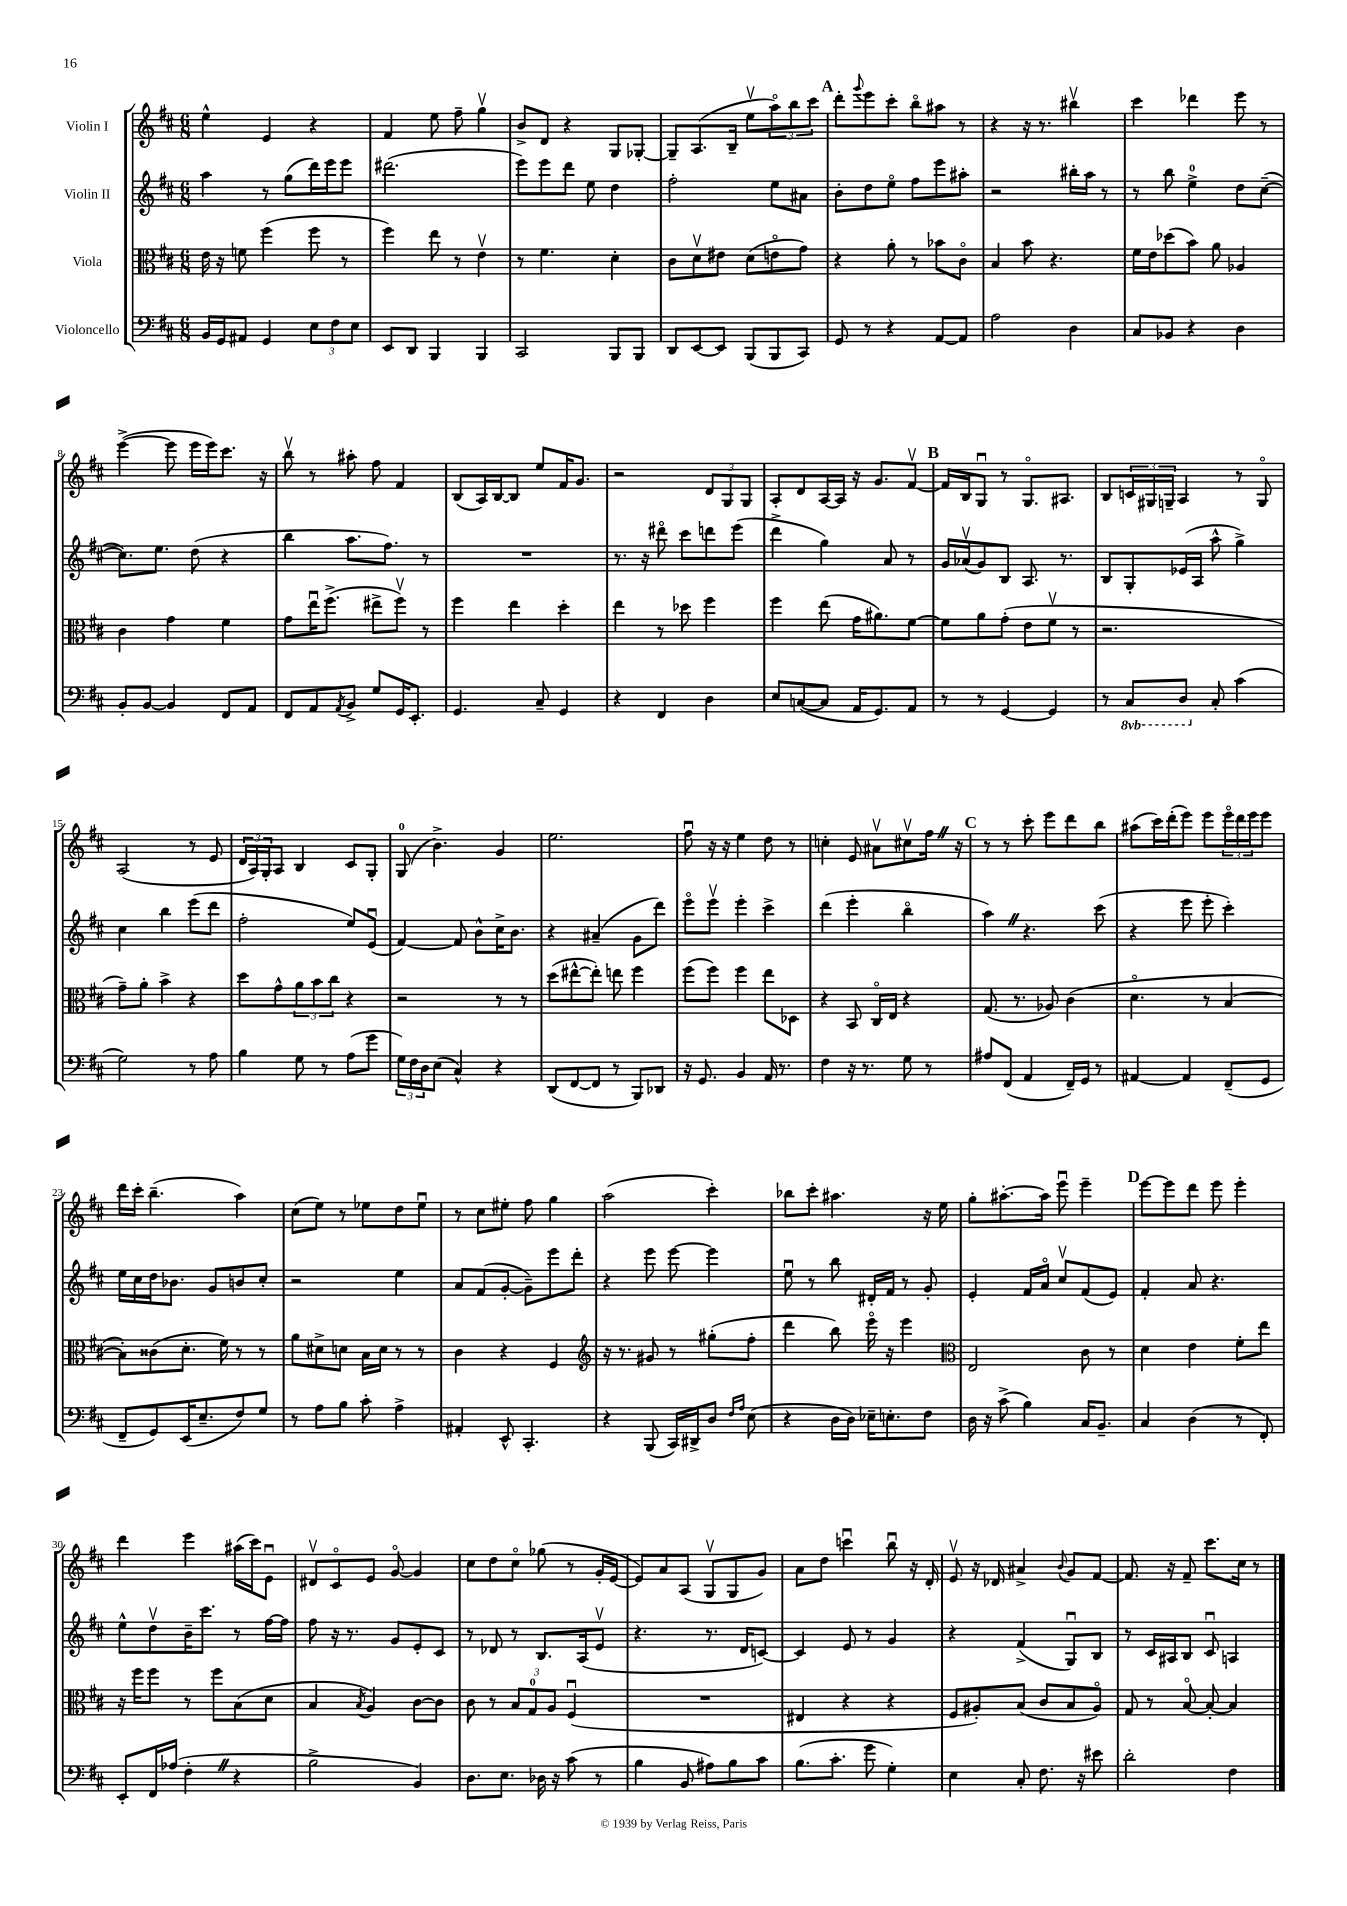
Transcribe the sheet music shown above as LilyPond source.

<<
\new StaffGroup <<
\new Staff = "s0" \with { instrumentName = "Violin I" } {
    \clef treble \key d \major \numericTimeSignature \time 6/8
    e''4-^ e'4 r4 |
    fis'4 e''8 fis''8-- g''4\upbow |
    b'8-> d'8 r4 g8 ges8~-. |
    ges8-- a8.( b16-- e''8\upbow \tuplet 3/2 { a''8\flageolet) b''8 cis'''8 } |
    \mark \markup { \bold "A" } d'''8-. \appoggiatura { g'''8 } e'''8 cis'''8-. b''8\flageolet ais''8 r8 |
    r4 r16 r8. bis''4\upbow |
    cis'''4 des'''4 e'''8 r8 |
    e'''4~->( e'''8 e'''16 e'''16) cis'''8. r16 |
    b''8\upbow r8 ais''8-. fis''8 fis'4 |
    b8( a16) b16~ b8 e''8 fis'16 g'8. |
    r2 \tuplet 3/2 { d'8 g8 g8 } |
    a8-. d'8 a16~ a16 r16 g'8. fis'8~\upbow |
    \mark \markup { \bold "B" } fis'16 b16 g8\downbow r8 g8.\flageolet ais8. |
    b8 \tuplet 3/2 { c'16 gis16 g16-- } a4 r8 g8\flageolet |
    a2( r8 e'8 |
    \tuplet 3/2 { d'16 a16) g16-. } a8 b4 cis'8 g8-. |
    g8-0( b'4.->) g'4 |
    e''2. |
    fis''8\downbow r16 r16 e''4 d''8 r8 |
    c''4-. e'8 ais'8\upbow cis''8\upbow fis''16 \once \override BreathingSign.text = \markup { \musicglyph "scripts.caesura.straight" } \breathe r16 |
    \mark \markup { \bold "C" } r8 r8 cis'''8-. e'''8 d'''8 b''8 |
    ais''8( cis'''16) d'''16-.( e'''8) e'''8 \tuplet 3/2 { e'''16\flageolet d'''16 e'''16 } e'''8 |
    d'''16 cis'''16-. b''4.--( a''4) |
    cis''8( e''8) r8 ees''8 d''8 ees''8\downbow |
    r8 cis''8 eis''8-. fis''8 g''4 |
    a''2( cis'''4-.) |
    bes''8 cis'''8-. ais''4. r16 e''16 |
    g''8-. ais''8.~-. ais''16 e'''8\downbow e'''4-- |
    \mark \markup { \bold "D" } e'''8~ e'''8 d'''8 e'''8 e'''4-. |
    d'''4 e'''4 ais''16( cis'''16) e'8\downbow |
    dis'8\upbow cis'8\flageolet e'8 g'8~\flageolet g'4 |
    cis''8 d''8 cis''8\flageolet ges''8( r8 g'16-. e'16~ |
    e'8) a'8 a8( g8\upbow g8 g'8) |
    a'8 d''8 c'''4\downbow b''8\downbow r16 d'16-. |
    e'8\upbow r16 des'16 ais'4-> \appoggiatura { b'8 } g'8 fis'8~ |
    fis'8. r16 fis'8-- cis'''8. cis''16 r8 \bar "|." |
}
\new Staff = "s1" \with { instrumentName = "Violin II" } {
    \clef treble \key d \major \numericTimeSignature \time 6/8
    a''4 r8 g''8( d'''16) e'''16 e'''8 |
    dis'''2.( |
    e'''8) e'''8 d'''8 e''8 d''4 |
    fis''2-. e''8 ais'8 |
    \mark \markup { \bold "A" } b'8-. d''8 e''8\flageolet fis''8 e'''8 ais''8-. |
    r2 bis''16-. a''16 r8 |
    r8 b''8 e''4-0-> d''8 cis''8~--( |
    cis''8.) e''8. d''8( r4 |
    b''4 a''8. fis''8.) r8 |
    R2. |
    r8. r16 dis'''8\flageolet cis'''8 d'''8 e'''8( |
    d'''4-> g''4) a'8 r8 |
    \mark \markup { \bold "B" } g'16 aes'16\upbow( g'8) b8 a8. r8. |
    b8 g8-. ees'16( a16 a''8-^ g''4->) |
    cis''4 b''4 e'''8( d'''8 |
    fis''2-. e''8) e'8\downbow( |
    fis'4~) fis'8 b'8-^ cis''16-> b'8. |
    r4 ais'4--( g'8 d'''8) |
    e'''8\flageolet e'''8\upbow e'''4-. cis'''4-> |
    d'''4( e'''4-. b''4\flageolet |
    \mark \markup { \bold "C" } a''4) \once \override BreathingSign.text = \markup { \musicglyph "scripts.caesura.straight" } \breathe r4. cis'''8( |
    r4 e'''8 e'''8-. cis'''4-.) |
    e''16 cis''16 d''16 bes'8. g'8 b'8 cis''8-. |
    r2 e''4 |
    a'8 fis'8( g'8~-. g'8--) e'''8 d'''8-. |
    r4 e'''8 e'''8~ e'''4 |
    e''8\downbow r8 b''8 dis'16-. fis'16 r8 g'8-. |
    e'4-. fis'16 a'16\flageolet cis''8\upbow fis'8( e'8) |
    \mark \markup { \bold "D" } fis'4-. a'8 r4. |
    e''8-^ d''8\upbow b'16-- cis'''8. r8 fis''16~ fis''16 |
    fis''8 r16 r8. g'8 e'8-. cis'8 |
    r8 des'8 r8 b8. a16( e'8\upbow |
    r4. r8. d'16 c'8~) |
    c'4 e'8 r8 g'4 |
    r4 fis'4->( g8\downbow) b8 |
    r8 cis'16 ais16 b8 cis'8\downbow a4 \bar "|." |
}
\new Staff = "s2" \with { instrumentName = "Viola" } {
    \clef alto \key d \major \numericTimeSignature \time 6/8
    e'16 r16 f'8 fis''4( fis''8 r8 |
    fis''4) e''8 r8 e'4\upbow |
    r8 fis'4. d'4-. |
    cis'8 d'8\upbow eis'8 d'8( e'8\flageolet g'8) |
    \mark \markup { \bold "A" } r4 a'8-. r8 bes'8 cis'8\flageolet |
    b4 b'8 r4. |
    fis'16 e'16 des''8( b'8) a'8 aes4 |
    cis'4 g'4 fis'4 |
    g'8 e''16\downbow fis''8.->( eis''8-> fis''8\upbow) r8 |
    fis''4 e''4 d''4-. |
    e''4 r8 des''8 fis''4 |
    fis''4 e''8( g'16 ais'8.) fis'8~ |
    \mark \markup { \bold "B" } fis'8 a'8 g'8-.( e'8 fis'8\upbow r8 |
    r2. |
    g'8--) a'8-. b'4-> r4 |
    d''8 g'8-^ \tuplet 3/2 { a'8 b'8 cis''8 } r4 |
    r2 r8 r8 |
    d''8( eis''8~-^ eis''8-.) e''8 fis''4 |
    fis''8( fis''8) fis''4 e''8 des8 |
    r4 b,8 cis16\flageolet e16 r4 |
    \mark \markup { \bold "C" } g8.( r8. aes8) cis'4( |
    d'4.\flageolet r8 b4~ |
    b8-.) cisis'8( d'8.-. fis'16) r8 r8 |
    a'8 dis'8-> d'8 b16 d'16 r8 r8 |
    cis'4 r4 fis4 |
    \clef treble r16 r8. gis'8 r8 gis''8-.( fis''8-. |
    d'''4 b''8) e'''16\flageolet r16 e'''4 |
    \clef alto e2 cis'8 r8 |
    \mark \markup { \bold "D" } d'4 e'4 fis'8-. e''8 |
    r16 fis''16 fis''8 r8 fis''8 b8( d'8 |
    b4 \acciaccatura { b8 } a4) cis'8~ cis'8 |
    cis'8 r8 \tuplet 3/2 { b8 g8-0 a8 } fis4\downbow( |
    R2. |
    eis4 r4 r4 |
    fis8 ais8-.) b8( cis'8 b8 ais8\flageolet) |
    g8 r8 b8~\flageolet b8~-. b4 \bar "|." |
}
\new Staff = "s3" \with { instrumentName = "Violoncello" } {
    \clef bass \key d \major \numericTimeSignature \time 6/8 \set Staff.ottavationMarkups = #ottavation-simple-ordinals
    b,16 g,16 ais,8 g,4 \tuplet 3/2 { e8 fis8 e8 } |
    e,8 d,8 b,,4 b,,4 |
    cis,2 b,,8 b,,8 |
    d,8 e,8~ e,8 b,,8( b,,8 cis,8) |
    \mark \markup { \bold "A" } g,8 r8 r4 a,8~ a,8 |
    a2 d4 |
    cis8 bes,8 r4 d4 |
    b,8-. b,8~ b,4 fis,8 a,8 |
    fis,8 a,8 \acciaccatura { a,8 } b,8-> g8 g,16 e,8.-. |
    g,4. cis8-- g,4 |
    r4 fis,4 d4 |
    e8 c8~( c8 a,16 g,8.) a,8 |
    \mark \markup { \bold "B" } r8 r8 g,4~ g,4 |
    r8 \ottava #-1 cis,8 d,8 \ottava #0 cis8-. cis'4( |
    g2) r8 a8 |
    b4 g8 r8 a8( g'8 |
    \tuplet 3/2 { g16) fis16 d16 } e8( cis4-^) r4 |
    d,8( fis,8~ fis,8 r8 b,,8) des,8 |
    r16 g,8. b,4 a,16 r8. |
    fis4 r16 r8. g8 r8 |
    \mark \markup { \bold "C" } ais8 fis,8( a,4 fis,16--) g,16 r8 |
    ais,4~ ais,4 fis,8--( g,8 |
    fis,8-- g,8) e,16( e8.-- fis8) g8 |
    r8 a8 b8 cis'8-. a4-> |
    ais,4-. e,8-^ cis,4.-. |
    r4 b,,8( cis,16) dis,16-> d8 \grace { fis16 a16 } e8( |
    r4 d16 d16) ees16-- e8.-. fis8 |
    d16 r16 cis'8->( b4) cis16 b,8.-- |
    \mark \markup { \bold "D" } cis4 d4( r8 fis,8-.) |
    e,8-. fis,16 aes16( fis4-. \once \override BreathingSign.text = \markup { \musicglyph "scripts.caesura.straight" } \breathe r4 |
    b2-> b,4) |
    d8. e8. des16 r16 cis'8( r8 |
    b4 b,8 ais8) b8 cis'8 |
    b8.( cis'8.-. g'8 g4-.) |
    e4 cis8-. fis8. r16 eis'8 |
    d'2-. fis4 \bar "|." |
}
>>
>>
